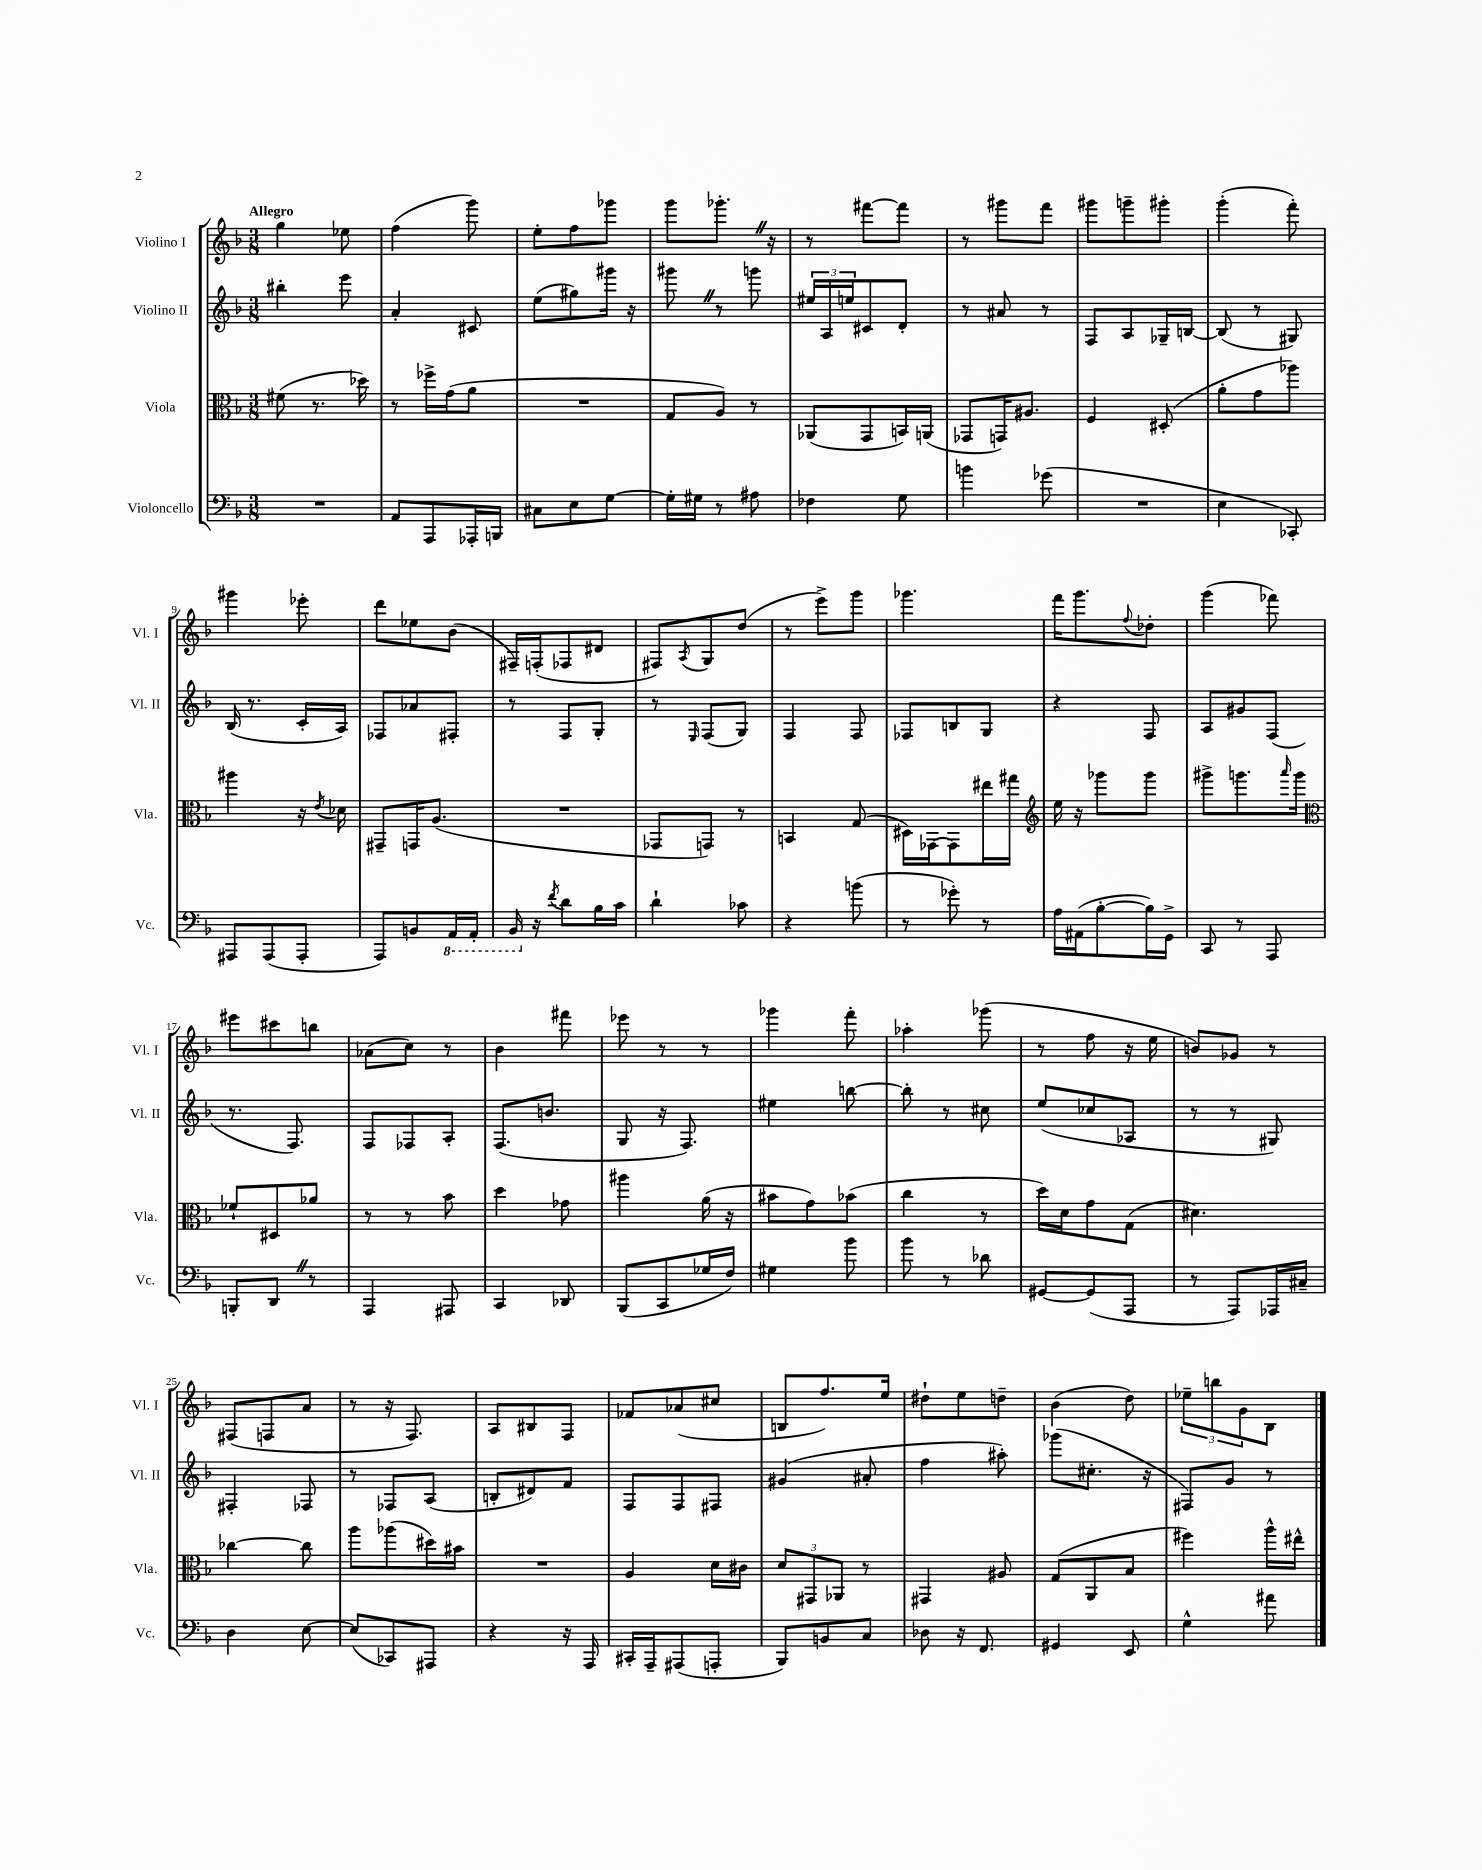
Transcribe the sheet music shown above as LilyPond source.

<<
\new StaffGroup <<
\new Staff = "s0" \with { instrumentName = "Violino I" shortInstrumentName = "Vl. I" } {
    \clef treble \key f \major \numericTimeSignature \time 3/8 \tempo "Allegro"
    g''4 ees''8 |
    f''4( g'''8) |
    e''8-. f''8 ges'''8 |
    g'''8 ges'''8.-. \once \override BreathingSign.text = \markup { \musicglyph "scripts.caesura.straight" } \breathe r16 |
    r8 fis'''8~ fis'''8 |
    r8 gis'''8 f'''8 |
    gis'''8 g'''8-- gis'''8-. |
    g'''4-.( f'''8-.) |
    gis'''4 ees'''8-. |
    d'''8 ees''8 bes'8( |
    fis16--) f16-.( fes8 dis'8 |
    fis8) \acciaccatura { a8 } g8 d''8( |
    r8 e'''8->) g'''8 |
    ges'''4. |
    f'''16 g'''8. \appoggiatura { f''8 } des''8-. |
    g'''4( fes'''8) |
    eis'''8 cis'''8 b''8 |
    aes'8( c''8) r8 |
    bes'4 fis'''8 |
    ees'''8 r8 r8 |
    ges'''4 f'''8-. |
    aes''4-. ges'''8( |
    r8 f''8 r16 e''16 |
    b'8) ges'8 r8 |
    fis8( f8 a'8 |
    r8 r16 f8.) |
    a8 bis8 f8 |
    fes'8 aes'8( cis''8 |
    b8 f''8.) e''16 |
    dis''8-! e''8 d''8-- |
    bes'4( d''8) |
    \tuplet 3/2 { ees''8-- b''8 g'8 } bes8 \bar "|." |
}
\new Staff = "s1" \with { instrumentName = "Violino II" shortInstrumentName = "Vl. II" } {
    \clef treble \key f \major \numericTimeSignature \time 3/8
    bis''4-. e'''8 |
    a'4-. cis'8 |
    e''8( gis''8) gis'''16 r16 |
    gis'''8 \once \override BreathingSign.text = \markup { \musicglyph "scripts.caesura.straight" } \breathe r8 g'''8 |
    \tuplet 3/2 { eis''16 a16 e''16 } cis'8 d'8-. |
    r8 ais'8 r8 |
    f8 a8 ges16-- b16~ |
    b8( r8 gis8) |
    bes16( r8. c'16-. a16) |
    fes8 aes'8 fis8-. |
    r8 f8 g8-. |
    r8 \grace { e16 } f8( g8) |
    f4 f8 |
    fes8 b8 g8 |
    r4 f8 |
    a8 gis'8 f8( |
    r8. f8.) |
    f8 fes8 a8-. |
    f8.( b'8. |
    g8 r16 f8.) |
    eis''4 b''8~ |
    b''8-. r8 cis''8 |
    e''8( ces''8 aes8 |
    r8 r8 gis8) |
    fis4-. fes8 |
    r8 fes8 a8( |
    b8-. dis'8) f'8 |
    f8 f8 fis8 |
    gis'4( ais'8-. |
    f''4 ais''8-.) |
    ges'''8( cis''8.-. r16 |
    fis8) g'8 r8 \bar "|." |
}
\new Staff = "s2" \with { instrumentName = "Viola" shortInstrumentName = "Vla." } {
    \clef alto \key f \major \numericTimeSignature \time 3/8
    fis'8( r8. des''16) |
    r8 fes''16-> g'16( a'8 |
    R4. |
    g8 a8) r8 |
    aes,8( g,8 b,16) a,16( |
    ges,8 g,16) ais8. |
    f4 dis8-.( |
    a'8-. g'8 aes''8) |
    ais''4 r16 \acciaccatura { e'8 } des'16 |
    gis,8-- g,16 a8.( |
    R4. |
    ges,8 g,8) r8 |
    b,4 g8( |
    dis16) ges,16~ ges,8 eis''16 gis''16 |
    \clef treble e''16 r16 ges'''8 ges'''8 |
    gis'''8-> g'''8. \grace { a'''16 } g'''16 |
    \clef alto fes'8-! dis8 aes'8 |
    r8 r8 bes'8 |
    d''4 ges'8 |
    ais''4 a'16( r16 |
    bis'8 g'8) bes'8( |
    c''4 r8 |
    d''16) d'16 g'8 g8( |
    dis'4.) |
    ces''4~ ces''8 |
    a''8 aes''8( dis''16) bis'16 |
    R4. |
    a4 d'16 cis'16 |
    \tuplet 3/2 { d'8 gis,8 aes,8 } r8 |
    gis,4 ais8 |
    g8( a,8 bes8 |
    fis''4) a''16-^ eis''16-^ \bar "|." |
}
\new Staff = "s3" \with { instrumentName = "Violoncello" shortInstrumentName = "Vc." } {
    \clef bass \key f \major \numericTimeSignature \time 3/8
    R4. |
    a,8 a,,8 aes,,16-. b,,16 |
    cis8 e8 g8~ |
    g16-. gis16 r8 ais8 |
    fes4 g8 |
    b'4 ges'8( |
    R4. |
    e4 ces,8-.) |
    ais,,8 ais,,8( ais,,8-. |
    a,,8) b,8 \ottava #-1 a,,16 a,,16-. |
    bes,,16 \ottava #0 r16 \acciaccatura { f'8 } d'8 bes16 c'16 |
    d'4-! ces'8 |
    r4 b'8( |
    r8 ges'8-.) r8 |
    a16 ais,16( bes8~-. bes16) g,16-> |
    c,8 r8 a,,8 |
    b,,8-. d,8 \once \override BreathingSign.text = \markup { \musicglyph "scripts.caesura.straight" } \breathe r8 |
    a,,4 ais,,8 |
    c,4 des,8 |
    bes,,8( c,8 ges16 f16) |
    gis4 bes'8 |
    bes'8 r8 des'8 |
    gis,8~ gis,8( a,,8 |
    r8 a,,8) aes,,16 cis16-- |
    d4 e8~ |
    e8( ces,8) ais,,8 |
    r4 r16 a,,16 |
    cis,16-. a,,16-- ais,,8( a,,8-. |
    bes,,8) b,8 c8 |
    des8 r16 f,8. |
    gis,4 e,8 |
    g4-^ ais'8 \bar "|." |
}
>>
>>
